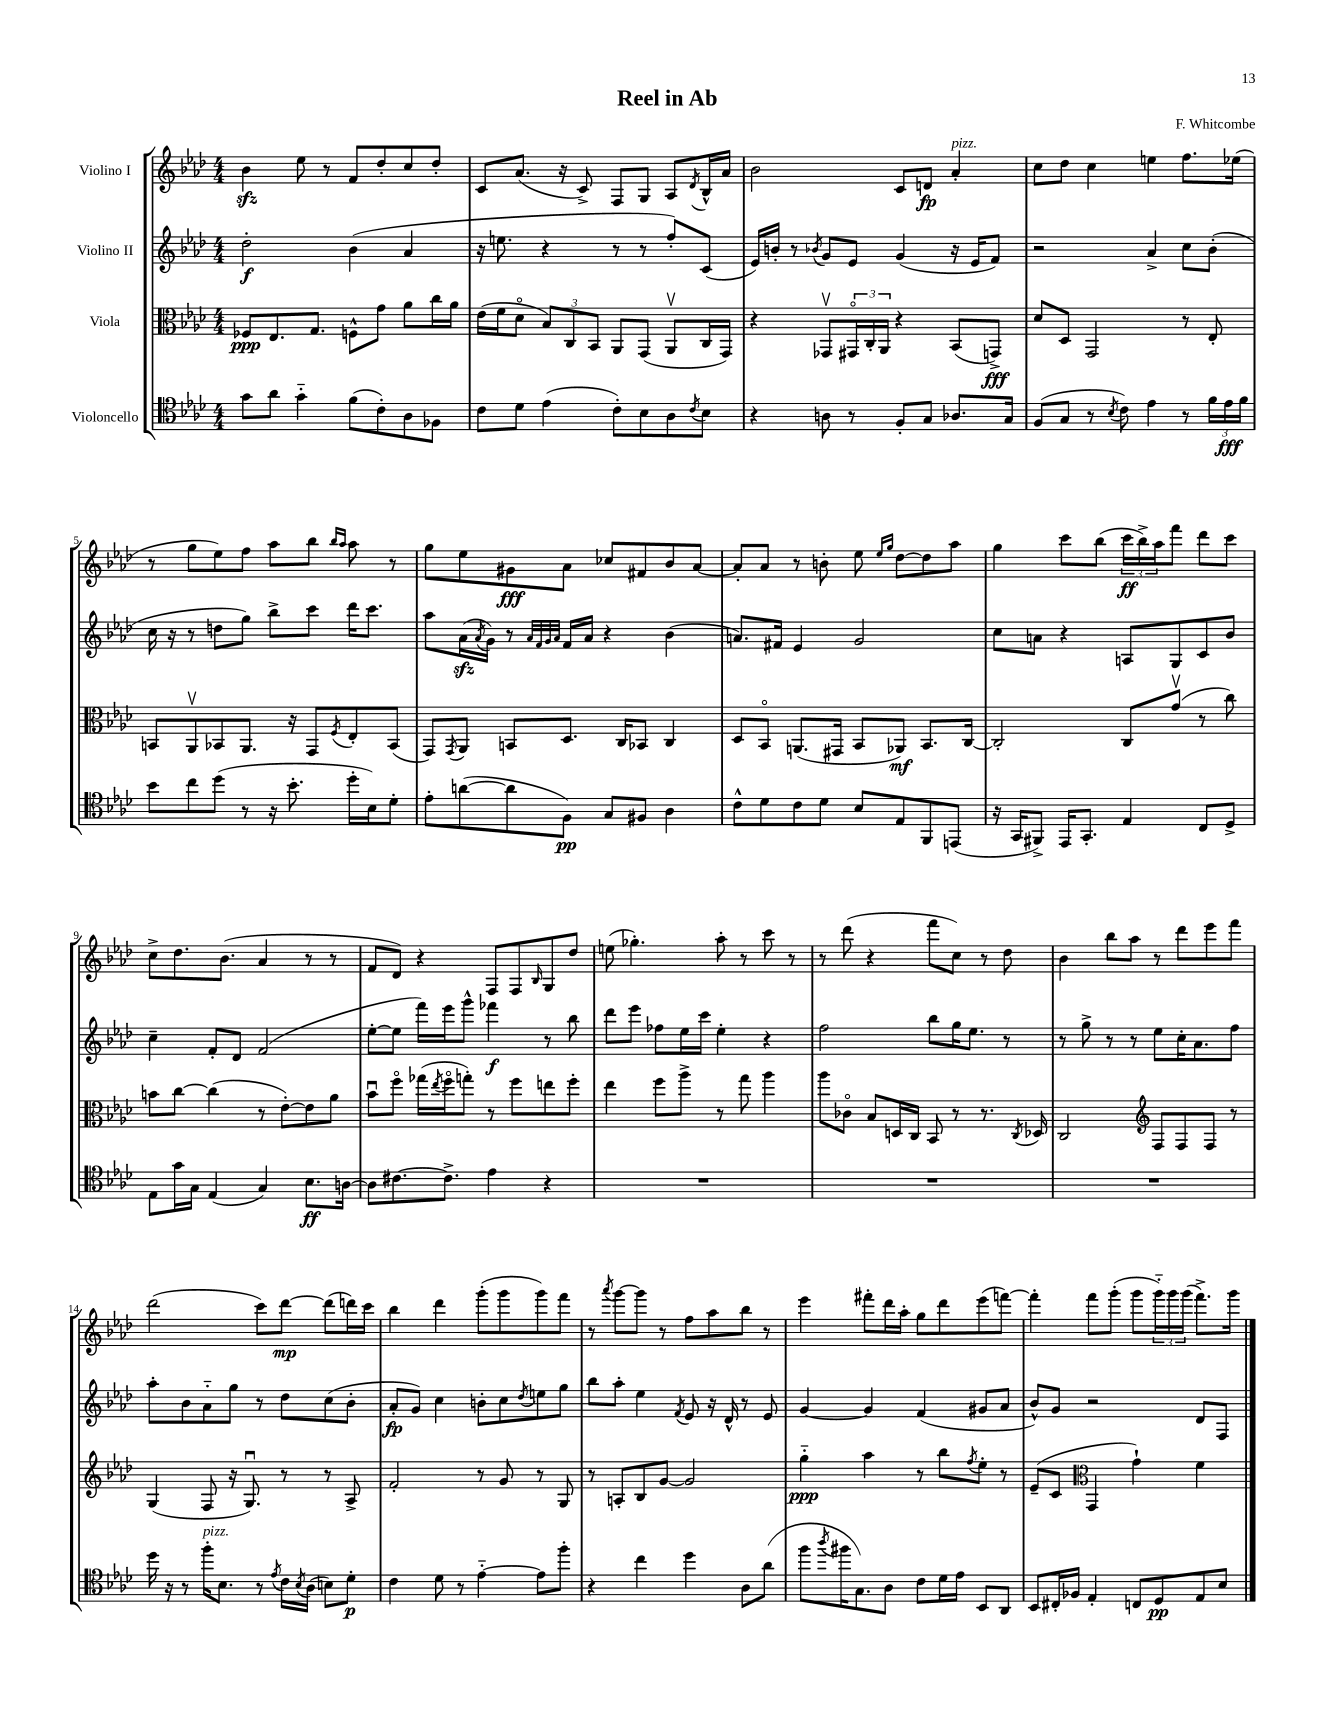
\header { title = "Reel in Ab" composer = "F. Whitcombe" }
<<
\new StaffGroup <<
\new Staff = "s0" \with { instrumentName = "Violino I" } {
    \clef treble \key aes \major \numericTimeSignature \time 4/4
    bes'4\sfz ees''8 r8 f'8 des''8-. c''8 des''8-. |
    c'8 aes'8.( r16 c'8->) f8 g8 aes8 \acciaccatura { des'8 } bes16-^ aes'16 |
    bes'2 c'8 d'8\fp aes'4-.^\markup { \italic "pizz." } |
    c''8 des''8 c''4 e''4 f''8. ees''16( |
    r8 g''8 ees''8) f''8 aes''8 bes''8 \grace { bes''16 aes''16 } aes''8 r8 |
    g''8 ees''8 gis'8\fff aes'8 ces''8 fis'8 bes'8 aes'8~ |
    aes'8-. aes'8 r8 b'8-. ees''8 \grace { ees''16 g''16 } des''8~ des''8 aes''8 |
    g''4 c'''8 bes''8( \tuplet 3/2 { c'''16\ff bes''16->) aes''16 } f'''8 des'''8 c'''8 |
    c''8-> des''8. bes'8.( aes'4 r8 r8 |
    f'8 des'8) r4 f8 f8 \grace { bes16 } g8 des''8 |
    e''8( ges''4.-.) aes''8-. r8 c'''8 r8 |
    r8 des'''8( r4 f'''8 c''8) r8 des''8 |
    bes'4 bes''8 aes''8 r8 des'''8 ees'''8 f'''8 |
    des'''2( c'''8) des'''8~\mp des'''8( d'''16) c'''16 |
    bes''4 des'''4 g'''8-.( g'''8 g'''8) f'''8 |
    r8 \acciaccatura { aes'''8 } g'''8~ g'''8 r8 f''8 aes''8 bes''8 r8 |
    ees'''4 fis'''8-. des'''16 aes''16-. g''8 des'''8 ees'''8( f'''8~) |
    f'''4-. f'''8 g'''8-.( g'''8 \tuplet 3/2 { g'''16-_) g'''16 g'''16( } f'''8.->) g'''16 \bar "|." |
}
\new Staff = "s1" \with { instrumentName = "Violino II" } {
    \clef treble \key aes \major \numericTimeSignature \time 4/4
    des''2-.\f bes'4( aes'4 |
    r16 e''8. r4 r8 r8 f''8-.) c'8( |
    ees'16) b'16-. r8 \acciaccatura { bes'8 } g'8 ees'8 g'4( r16 ees'16 f'8) |
    r2 aes'4-> c''8 bes'8-.( |
    c''16 r16 r8 d''8 g''8) bes''8-> c'''8 des'''16 c'''8. |
    aes''8 aes'16\sfz( \acciaccatura { aes'8 } g'16) r8 \grace { aes'32 f'32 g'32 aes'32 } f'16 aes'16 r4 bes'4( |
    a'8.) fis'16 ees'4 g'2 |
    c''8 a'8 r4 a8 g8 c'8 bes'8 |
    c''4-- f'8-. des'8 f'2( |
    ees''8~-. ees''8 f'''16) ees'''16 g'''8-^ fes'''4\f r8 bes''8 |
    des'''8 ees'''8 fes''8 ees''16 c'''16 ees''4-. r4 |
    f''2 bes''8 g''16 ees''8. r8 |
    r8 g''8-> r8 r8 ees''8 c''16-. aes'8. f''8 |
    aes''8-. bes'8 aes'8-_ g''8 r8 des''8 c''8( bes'8-. |
    aes'8-.\fp g'8) c''4 b'8-. c''8 \acciaccatura { des''8 } e''8 g''8 |
    bes''8 aes''8-. ees''4 \acciaccatura { f'8 } ees'8 r16 des'16-^ r8 ees'8 |
    g'4~ g'4 f'4( gis'8 aes'8 |
    bes'8-^) g'8 r2 des'8 f8 \bar "|." |
}
\new Staff = "s2" \with { instrumentName = "Viola" } {
    \clef alto \key aes \major \numericTimeSignature \time 4/4
    fes8\ppp ees8. g8. f8-^ g'8 aes'8 c''16 aes'16 |
    ees'16( f'16 des'8\flageolet \tuplet 3/2 { bes8) c8 bes,8 } aes,8 g,8( aes,8\upbow c16 g,16) |
    r4 ges,8\upbow \tuplet 3/2 { gis,16\flageolet c16-. aes,16 } r4 bes,8( g,8->\fff) |
    des'8 des8 g,2 r8 ees8-. |
    b,8 aes,8\upbow bes,8 aes,8. r16 g,8 \acciaccatura { f8 } ees8-. bes,8( |
    g,8) \acciaccatura { g,8 } aes,8 b,8 des8. c16 bes,8 c4 |
    des8 bes,8\flageolet a,8.( gis,16 bes,8 aes,8\mf) bes,8. c16~ |
    c2-. c8 g'8\upbow( r8 c''8) |
    b'8 c''8~ c''4( r8 ees'8~-.) ees'8 aes'8 |
    bes'8\downbow f''8\flageolet ges''16( \acciaccatura { ees''8 } f''16\flageolet g''8-.) r8 f''8 e''8 f''8-. |
    ees''4 f''8 aes''8-> r8 g''8 aes''4 |
    aes''8 ces'8\flageolet bes8 d16 c16 bes,8 r8 r8. \acciaccatura { c8 } des16 |
    c2 \clef treble f8 f8 f8 r8 |
    g4( f8 r16 g8.\downbow) r8 r8 aes8-> |
    f'2-. r8 g'8 r8 g8 |
    r8 a8-. bes8 g'8~ g'2 |
    g''4-_\ppp aes''4 r8 bes''8 \acciaccatura { f''8 } ees''8-. r8 |
    ees'8--( c'8 \clef alto g,4 g'4-!) f'4 \bar "|." |
}
\new Staff = "s3" \with { instrumentName = "Violoncello" } {
    \clef tenor \key aes \major \numericTimeSignature \time 4/4
    g'8 aes'8 g'4-_ f'8( c'8-.) aes8 fes8 |
    c'8 des'8 ees'4( c'8-.) bes8 aes8 \acciaccatura { c'8 } bes8 |
    r4 a8 r8 f8-. g8 aes8. g16 |
    f8( g8 r8 \acciaccatura { bes8 } c'8) ees'4 r8 \tuplet 3/2 { f'16 ees'16\fff f'16 } |
    bes'8 c''8 des''8( r8 r16 bes'8.-. des''16-. bes16) des'8-. |
    ees'8-. a'8~( a'8 f8\pp) g8 fis8 aes4 |
    c'8-^ des'8 c'8 des'8 bes8 ees8 f,8 e,8( |
    r16 g,16 fis,8->) ees,16 g,8.-. ees4 c8 des8-> |
    ees8 g'16 g16 ees4( g4) bes8.\ff a16~ |
    a8 cis'8.~ cis'8.-> ees'4 r4 |
    R1 |
    R1 |
    R1 |
    des''16 r16 r8 f''16-.^\markup { \italic "pizz." } bes8. r8 \acciaccatura { ees'8 } c'16 \acciaccatura { bes8 } aes16( b8) des'8-.\p |
    c'4 des'8 r8 ees'4~-_ ees'8 f''8-. |
    r4 c''4 des''4 aes8 aes'8( |
    f''8 \acciaccatura { aes''8 } fis''16 g8.) aes8 c'8 des'16 ees'16 bes,8 aes,8 |
    bes,8 cis16-. fes16 ees4-. c8 des8\pp ees8 bes8 \bar "|." |
}
>>
>>
